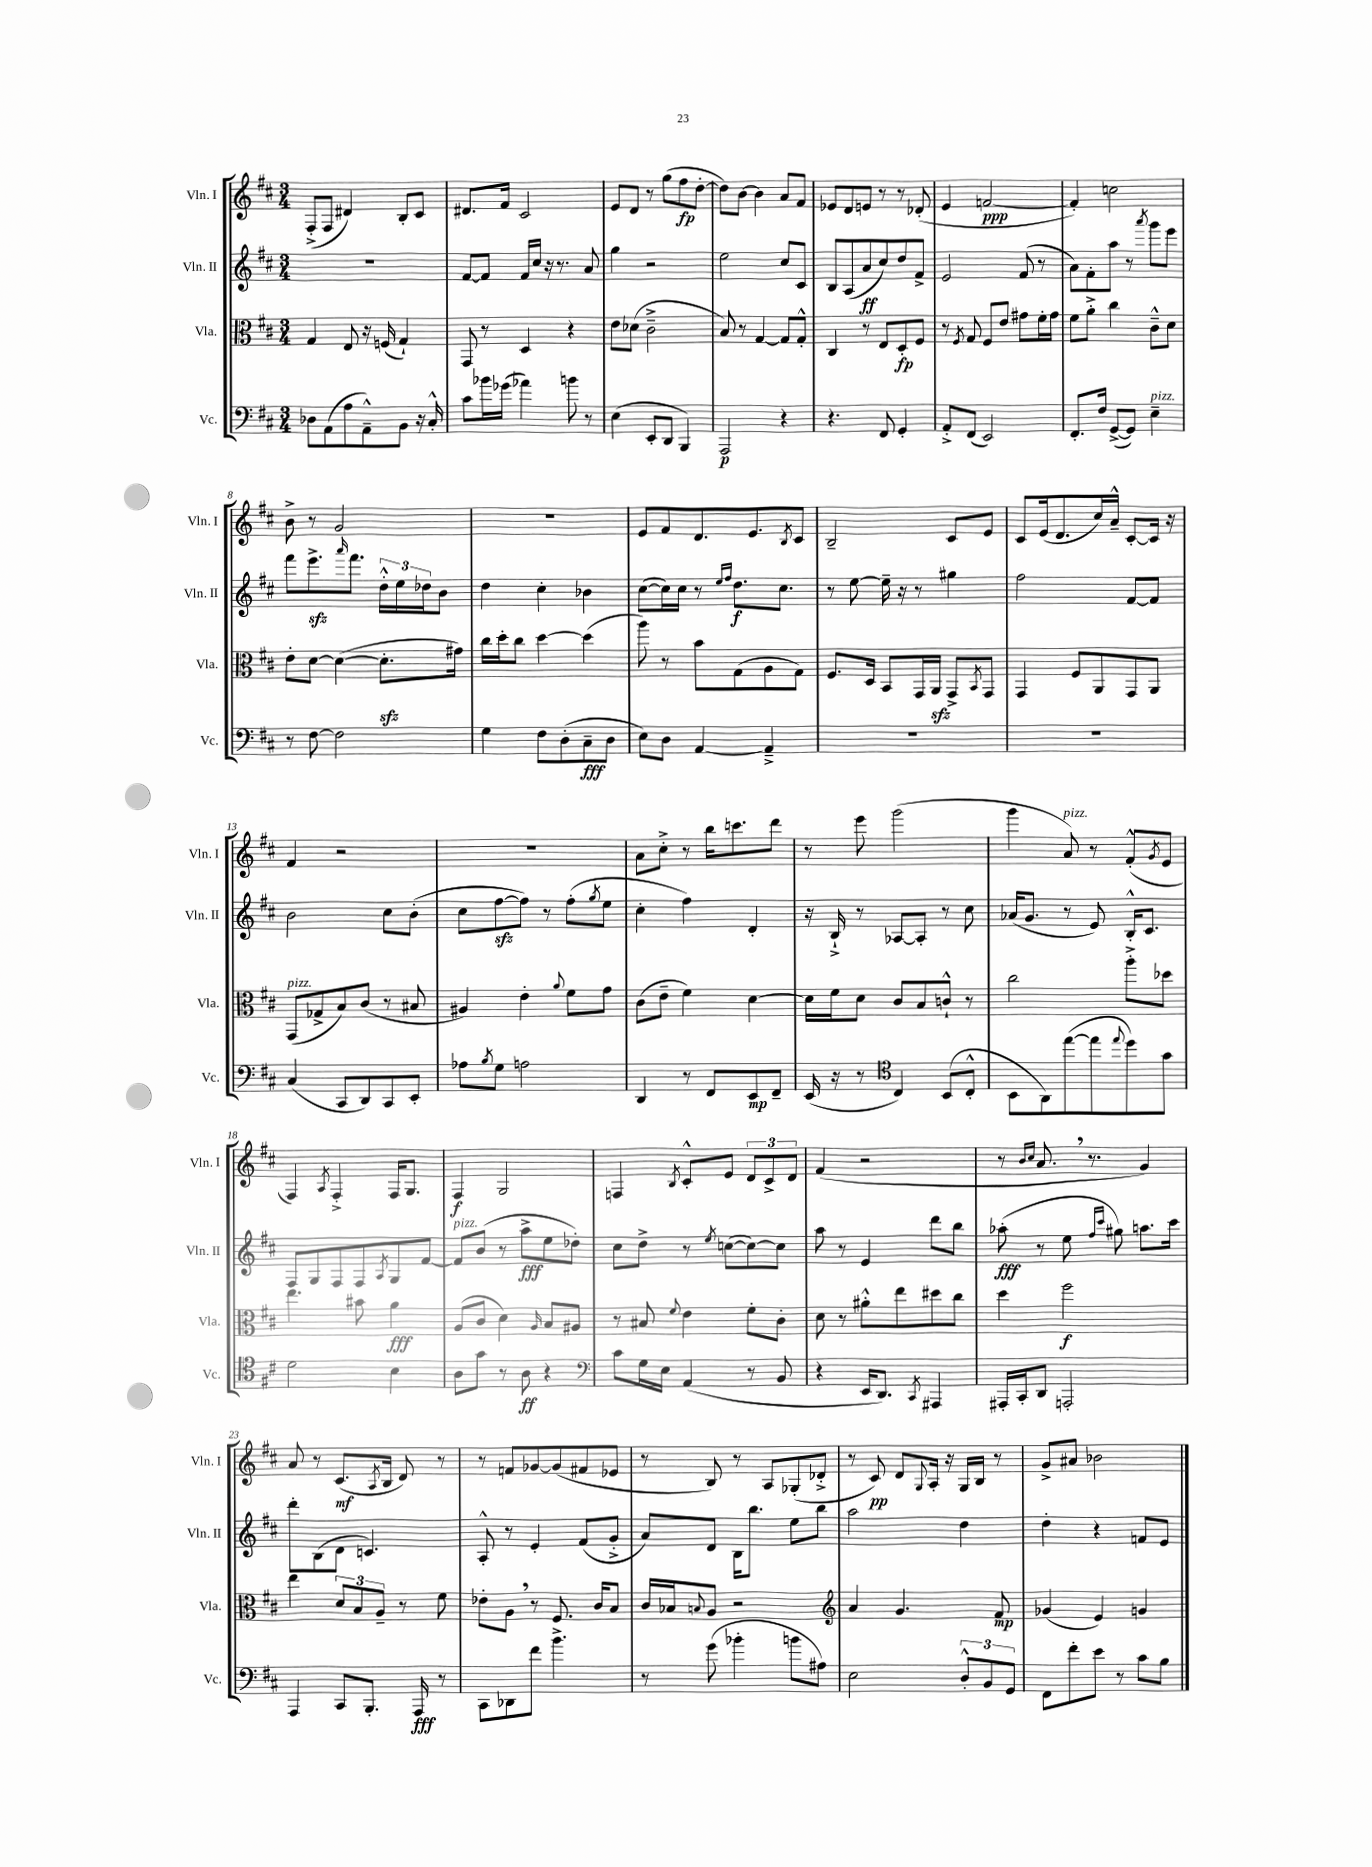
<<
\new StaffGroup <<
\new Staff = "s0" \with { instrumentName = "Vln. I" shortInstrumentName = "Vln. I" } {
    \clef treble \key d \major \numericTimeSignature \time 3/4
    fis8-.->( fis8 dis'4) b8-. cis'8 |
    dis'8. fis'16 cis'2 |
    e'8 d'8 r8 g''8( fis''8\fp d''8~-. |
    d''8) b'8~ b'4 a'8 fis'8 |
    ees'8 d'8 e'8 r8 r8 des'8-.( |
    e'4 f'2~\ppp |
    f'4-.) c''2 |
    b'8-> r8 g'2 |
    R2. |
    e'8 fis'8 d'8. e'8. \acciaccatura { b8 } cis'8 |
    b2-- cis'8 e'8 |
    cis'8 e'16( d'8. cis''16) a'16---^ cis'8~-. cis'16 r16 |
    fis'4 r2 |
    R2. |
    a'8 cis''8-.-> r8 b''16 c'''8. d'''8 |
    r8 e'''8 g'''2( |
    g'''4 a'8^\markup { \italic "pizz." }) r8 fis'8-.-^( \acciaccatura { g'8 } e'8 |
    fis4) \acciaccatura { a8 } fis4-.-> fis16 g8. |
    fis4\f g2 |
    f4 \acciaccatura { b8 } cis'8-.-^ e'8 \tuplet 3/2 { d'8 cis'8-> d'8 } |
    fis'4( r2 |
    r8 \grace { b'16 cis''16 } a'8. \breathe r8. g'4) |
    a'8 r8 cis'8.\mf( \acciaccatura { a8 } b16 d'8) r8 |
    r8 f'8 ges'8~ ges'8( fis'8 ees'8 |
    r8 b8) r8 a8 ges8-.( des'8-.-> |
    r8 cis'8\pp) d'8 \appoggiatura { g8 } a16-. r16 g16 b16 r8 |
    g'8-> ais'8 bes'2 \bar "|." |
}
\new Staff = "s1" \with { instrumentName = "Vln. II" shortInstrumentName = "Vln. II" } {
    \clef treble \key d \major \numericTimeSignature \time 3/4
    R2. |
    fis'8~ fis'8 fis'16 cis''16 r16 r8. a'8 |
    g''4 r2 |
    e''2 cis''8 cis'8 |
    b8 a8( a'8\ff cis''8) d''8 fis'8-> |
    e'2 fis'8( r8 |
    a'8) fis'8-. a''8 r8 \acciaccatura { a'''8 } g'''8 e'''8 |
    fis'''8 e'''8.->\sfz \grace { a'''16 } fis'''8. \tuplet 3/2 { d''16-.-^ e''16 des''16 } b'8 |
    d''4 cis''4-. bes'4 |
    cis''8~( cis''16) cis''16 r8 \grace { e''16 fis''16 } d''8.\f cis''8. |
    r8 e''8~ e''16-- r16 r8 gis''4 |
    fis''2 fis'8~ fis'8 |
    b'2 cis''8 b'8-.( |
    cis''8 fis''8~\sfz fis''8) r8 fis''8-.( \acciaccatura { g''8 } e''8 |
    cis''4-. fis''4) d'4-. |
    r16 b16-!-> r8 aes8~ aes8-. r8 cis''8 |
    aes'16( g'8. r8 e'8) b16-.-^ cis'8. |
    fis8 g8 fis8 fis8 \acciaccatura { a8 } g8 fis'8~ |
    fis'8^\markup { \italic "pizz." } b'8( r8 a''8->\fff e''8 des''8-.) |
    cis''8 d''8-> r8 \acciaccatura { e''8 } c''8~( c''8~) c''8 |
    a''8 r8 e'4 d'''8 b''8 |
    aes''8-.\fff( r8 e''8 \grace { fis''16 cis'''16 } gis''8) a''8. cis'''16 |
    d'''8-. b8( d'8 c'4.) |
    a8-.-^ r8 e'4-. fis'8( g'8-.-> |
    a'8) d'8 b16 b''8. e''8 b''8 |
    a''2 d''4 |
    d''4-. r4 f'8 e'8 \bar "|." |
}
\new Staff = "s2" \with { instrumentName = "Vla." shortInstrumentName = "Vla." } {
    \clef alto \key d \major \numericTimeSignature \time 3/4
    g4 e8 r16 f16( g4-!) |
    g,8 r8 d4 r4 |
    e'8 des'8( cis'2---> |
    b8) r8 g4~ g8 g8-.-^ |
    cis4 r8 e8 d8-.\fp fis8 |
    r8 \acciaccatura { fis8 } g8 fis8 e'8 gis'8 fis'16-. gis'16 |
    fis'8 a'8-.-> cis''4 cis'8---^ d'8 |
    e'8-. d'8~ d'4~( d'8.-.\sfz gis'16) |
    cis''16 d''16-. cis''8 d''4~ d''4( |
    a''8) r8 b'8 g8( a8 g8) |
    fis8. d16 b,8 g,16 a,16\sfz g,8-> \acciaccatura { b,8 } g,8 |
    g,4 fis8 a,8 g,8 a,8 |
    g,8^\markup { \italic "pizz." }( ges8-> b8) cis'8( r8 bis8 |
    ais4) e'4-. \appoggiatura { a'8 } fis'8 g'8 |
    cis'8( e'8-- fis'4) d'4~ |
    d'16 fis'16 d'8 cis'8 b8 c'8-!-^ r8 |
    cis''2 a''8-.-> des''8 |
    e''4. bis'8 a'4\fff |
    a8( cis'8 d'4) \grace { a16 } b8 ais8 |
    r8 bis8 \appoggiatura { fis'8 } e'4 fis'8-. cis'8-. |
    d'8 r8 ais'8-.-^ e''8 dis''8 cis''8 |
    d''4 fis''2\f |
    e''4 \tuplet 3/2 { d'8 b8 a8-- } r8 fis'8 |
    ees'8-. a8 \breathe r8 fis8. cis'16 b8 |
    cis'16 bes16 \appoggiatura { b8 } a8 r2 |
    \clef treble a'4 g'4. fis'8\mp |
    ges'4( e'4) g'4 \bar "|." |
}
\new Staff = "s3" \with { instrumentName = "Vc." shortInstrumentName = "Vc." } {
    \clef bass \key d \major \numericTimeSignature \time 3/4
    des8 a,8( a8 a,8---^) b,8 r16 cis16-.-^ |
    cis'8 bes'16 ges'16( aes'4) b'8 r8 |
    e4( e,8-. d,8 b,,4) |
    a,,2\p r4 |
    r4. fis,8 g,4-. |
    a,8-.-> fis,8( e,2) |
    fis,8.-. fis16 g,8~->( g,8) e4--^\markup { \italic "pizz." } |
    r8 fis8~ fis2 |
    g4 fis8 d8-.( cis8--\fff d8 |
    e8) d8 a,4~ a,4---> |
    R2. |
    R2. |
    cis4( cis,8 d,8) cis,8 e,8-. |
    aes8 \acciaccatura { b8 } g8 a2 |
    d,4 r8 fis,8 e,8\mp fis,8-- |
    e,16( r16 r8 \clef tenor cis4) b,8( cis8-.-^ |
    b,8 a,8) e''8~( e''8 \appoggiatura { e''8 } d''8) g'8 |
    d'2 b4 |
    a8 g'8 r8 a8\ff r4 |
    \clef bass cis'8 g16 e16 a,4( r8 b,8 |
    r4 e,16 d,8.) \acciaccatura { cis,8 } ais,,4 |
    ais,,16-. cis,16-. d,8 a,,2-. |
    a,,4 cis,8 b,,8.-. a,,16\fff r8 |
    cis,8 des,8 fis'8 b'4.-> |
    r8 g'8( bes'4-. b'8 ais8) |
    e2 \tuplet 3/2 { d8-.-^ b,8 g,8 } |
    fis,8 fis'8-. e'8 r8 cis'8 b8 \bar "|." |
}
>>
>>
